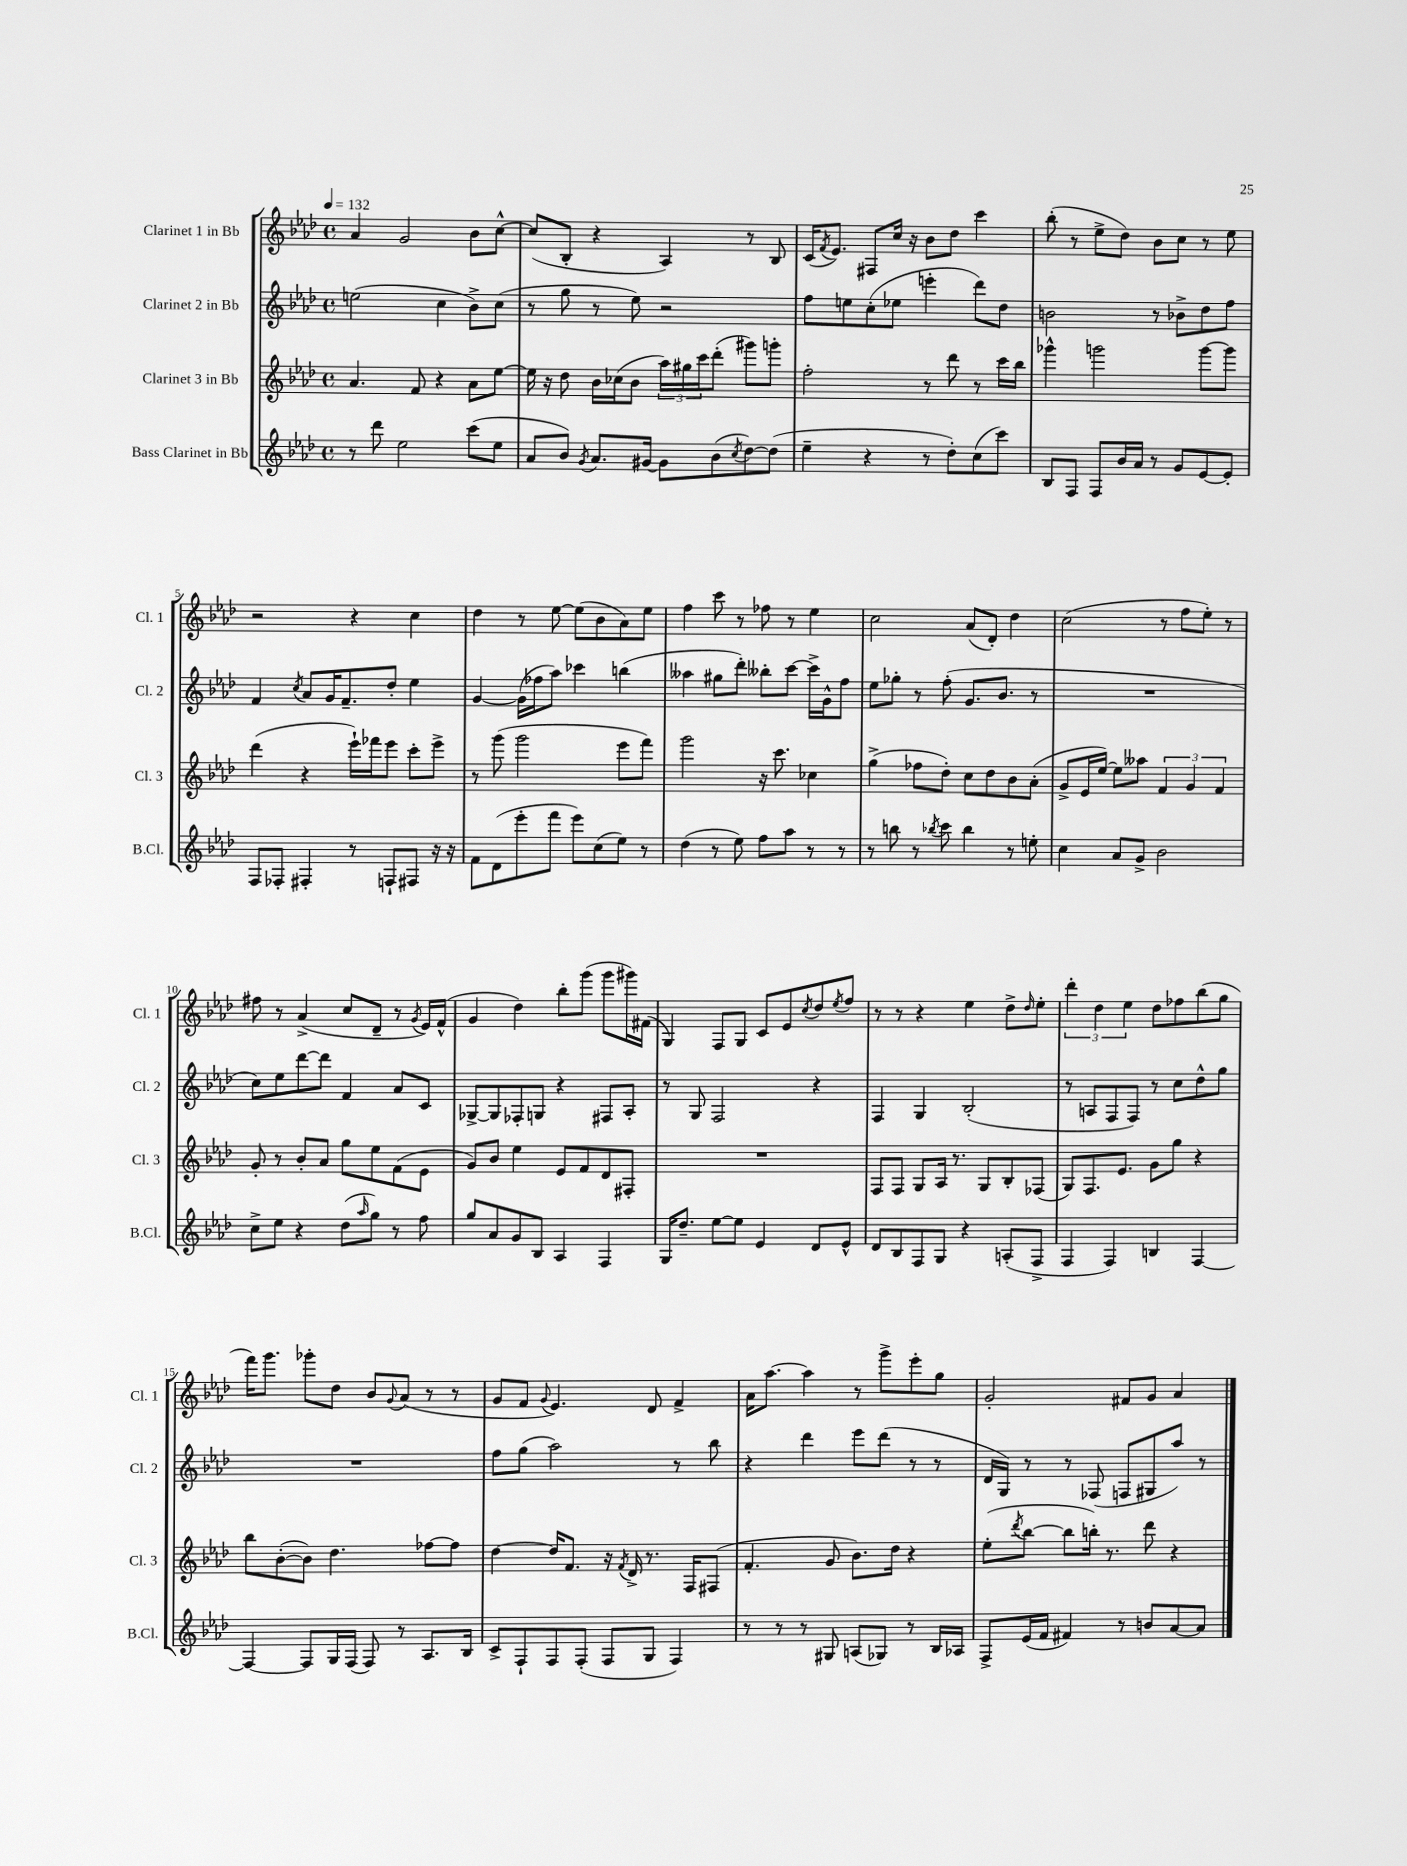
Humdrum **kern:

**kern	**kern	**kern	**kern
*staff4	*staff3	*staff2	*staff1
*clefG2	*clefG2	*clefG2	*clefG2
*k[b-e-a-d-]	*k[b-e-a-d-]	*k[b-e-a-d-]	*k[b-e-a-d-]
*M4/4	*M4/4	*M4/4	*M4/4
*met(c)	*met(c)	*met(c)	*met(c)
*MM132	*MM132	*MM132	*MM132
8r	4.a-	(2ee	4a-
8ddd-	.	.	.
2ee-	.	.	2g
.	8f	.	.
.	4r	4cc	.
(8ccc	8a-	8b-^)	8b-
8ee-	[8ee-	(8cc	[8cc^^
=	=	=	=
8a-	16ee-]	8r	(8cc]
.	16r	.	.
8b-)	8dd-	8gg	8B-'
8qg	.	.	.
8.a-	16b-	8r	4r
.	(16cc-	.	.
.	8b-	8ee-)	.
[16g#	.	.	.
8g#]	24aa-)	2r	4A-)
.	24gg#	.	.
.	24ccc	.	.
(8b-	(8ddd-'	.	.
8qcc	.	.	.
[8dd-)	8ggg#)	.	8r
(8dd-]	8ggg'	.	8B-
=	=	=	=
4ee-~	2ff'	8ff	(16c
.	.	.	8qf
.	.	.	8.e-)
.	.	8ee	.
4r	.	(8cc'	8F#
.	.	8ee-	16cc
.	.	.	16r
8r	8r	4eee'	8b-
8dd-')	8ddd-	.	8dd-
(8cc	8r	8ddd-)	4ccc
8ccc)	16ccc	8dd-	.
.	16bb-	.	.
=	=	=	=
8B-	4ggg-^^	2b	(8bb-'
8F	.	.	8r
8F	2ggg	.	8ee-^
16b-	.	.	8dd-)
16a-	.	.	.
8r	.	8r	8b-
8g	.	8b-^	8cc
[8e-	[8ggg	8dd-	8r
8e-']	8ggg]	8ff	8ee-
=	=	=	=
8F	(4ddd-	4f	2r
8F-'	.	.	.
.	.	8qcc	.
4F#'	4r	8a-	.
.	.	16g	.
.	.	8.f~	.
8r	16eee-`)	.	4r
.	16fff-	.	.
8F`	8eee-	8dd-'	.
8F#	8ccc'	4ee-	4cc
16r	8eee-^	.	.
16r	.	.	.
=	=	=	=
8f	8r	[4g	4dd-
(8d-	(8ggg	.	.
8eee-'	2ggg	(16g]	8r
.	.	16ff-	.
8fff	.	8aa-)	[8ee-
8eee-)	.	4ccc-	(8ee-]
(8cc	.	.	8b-
8ee-)	8eee-	(4bb	8a-)
8r	8fff)	.	8ee-
=	=	=	=
(4dd-	2ggg	4aa--	4ff
8r	.	8gg#	8ccc
8ee-)	.	8ddd-')	8r
8ff	16r	8bb--'	8ff-
.	8.ccc	.	.
8aa-	.	[8ccc	8r
8r	4cc-	16ccc^]	4ee-
.	.	16g^^	.
8r	.	8ff	.
=	=	=	=
8r	(4gg^	8ee-	2cc
8bb	.	8gg-'	.
8r	8ff-	8r	.
8qbb-	.	.	.
8ccc	8dd-')	(8ff'	.
4bb-	8cc	8.g	(8a-
.	8dd-	.	8d-')
.	.	8.b-	.
8r	8b-	.	4dd-
8ee'	(8a-'	8r	.
=	=	=	=
4cc	8g^	1r	(2cc
.	16e-	.	.
.	[16ee-)	.	.
8a-	8ee-]	.	.
8g^	8aa--	.	.
2b-	6f	.	8r
.	.	.	8ff
.	6g	.	.
.	.	.	8ee-')
.	6f	.	.
.	.	.	8r
=	=	=	=
8cc^	8g'	8cc)	8ff#
8ee-	8r	8ee-	8r
4r	8b-'	[8ddd-	(4a-^
.	8a-	8ddd-]	.
(8dd-	8gg	4f	8cc
16qqaa-	.	.	.
8gg)	8ee-	.	8d-~
8r	(8f	8a-	8r
.	.	.	8qg
8ff	8e-	8c	16e-)
.	.	.	(16f^^
=	=	=	=
8gg	8g)	[8G-^	4g
8a-	8b-	8G-]	.
8g	4ee-	8F-'	4dd-)
8B-	.	8G	.
4A-	8e-	4r	8bb-'
.	8f	.	(8ggg
4F	8d-	8F#	8ggg
.	8F#'	8A-'	16ggg#)
.	.	.	(16f#
=	=	=	=
16G	1r	8r	4G)
8.dd-~	.	.	.
.	.	8G	.
[8ee-	.	2F	8F
8ee-]	.	.	8G
4e-	.	.	8c
.	.	.	8e-
.	.	.	8qcc
8d-	.	4r	8dd-
.	.	.	8qee-
8e-^^	.	.	8ff
=	=	=	=
8d-	8F	4F	8r
8B-	8F	.	8r
8F	8G	4G	4r
8G	16A-	.	.
.	8.r	.	.
4r	.	(2B-'	4ee-
.	8G	.	.
(8A'	8B-'	.	8dd-^
.	.	.	16qqdd-
8F^	(8F-	.	8ee-'
=	=	=	=
4F	8G)	8r	6ddd-'
.	8.F	8A	.
.	.	.	6dd-
4F)	.	8F	.
.	8.e-	.	.
.	.	.	6ee-
.	.	8F)	.
4B	8g	8r	8dd-
.	8gg	8cc	8ff-
[4F	4r	8dd-^^	(8bb-
.	.	8gg	8gg
=	=	=	=
4F_	8bb-	1r	16fff)
.	.	.	8.ggg
.	([8b-'	.	.
8F]	8b-])	.	8ggg-'
16G	4.dd-	.	8dd-
(16F	.	.	.
8F)	.	.	8b-
.	.	.	8qqg
8r	.	.	(8a-
8.A-	[8ff-	.	8r
.	8ff-]	.	8r
16B-	.	.	.
=	=	=	=
8c^	[4dd-	8ff	8g
8F`	.	(8gg	8f
.	.	.	8qqg
8F	16dd-]	2aa-)	4.e-)
.	8.f	.	.
(8F'	.	.	.
8F	16r	.	.
.	8qf	.	.
.	16d-^	.	.
8G	8.r	.	8d-
4F)	.	8r	4f^
.	16F	.	.
.	(8F#	8bb-	.
=	=	=	=
8r	4.f'	4r	16a-
.	.	.	[8.aa-
8r	.	.	.
8r	.	4ddd-	4aa-]
8G#	8g	.	.
(8A	8.b-)	8eee-	8r
8G-)	.	(8ddd-	8ggg^
.	16dd-	.	.
8r	4r	8r	8eee-'
16B-	.	8r	8gg
16A-	.	.	.
=	=	=	=
8F^	(8ee-'	16d-	2g'
.	.	16G)	.
.	8qddd-	.	.
(16e-	[8bb-	8r	.
16f	.	.	.
4f#)	8bb-]	8r	.
.	16bb')	(8F-	.
.	8.r	.	.
8r	.	8F	8f#
8b	8ddd-	8G#	8g
[8a-	4r	8aa-)	4a-
8a-]	.	8r	.
==	==	==	==
*-	*-	*-	*-
